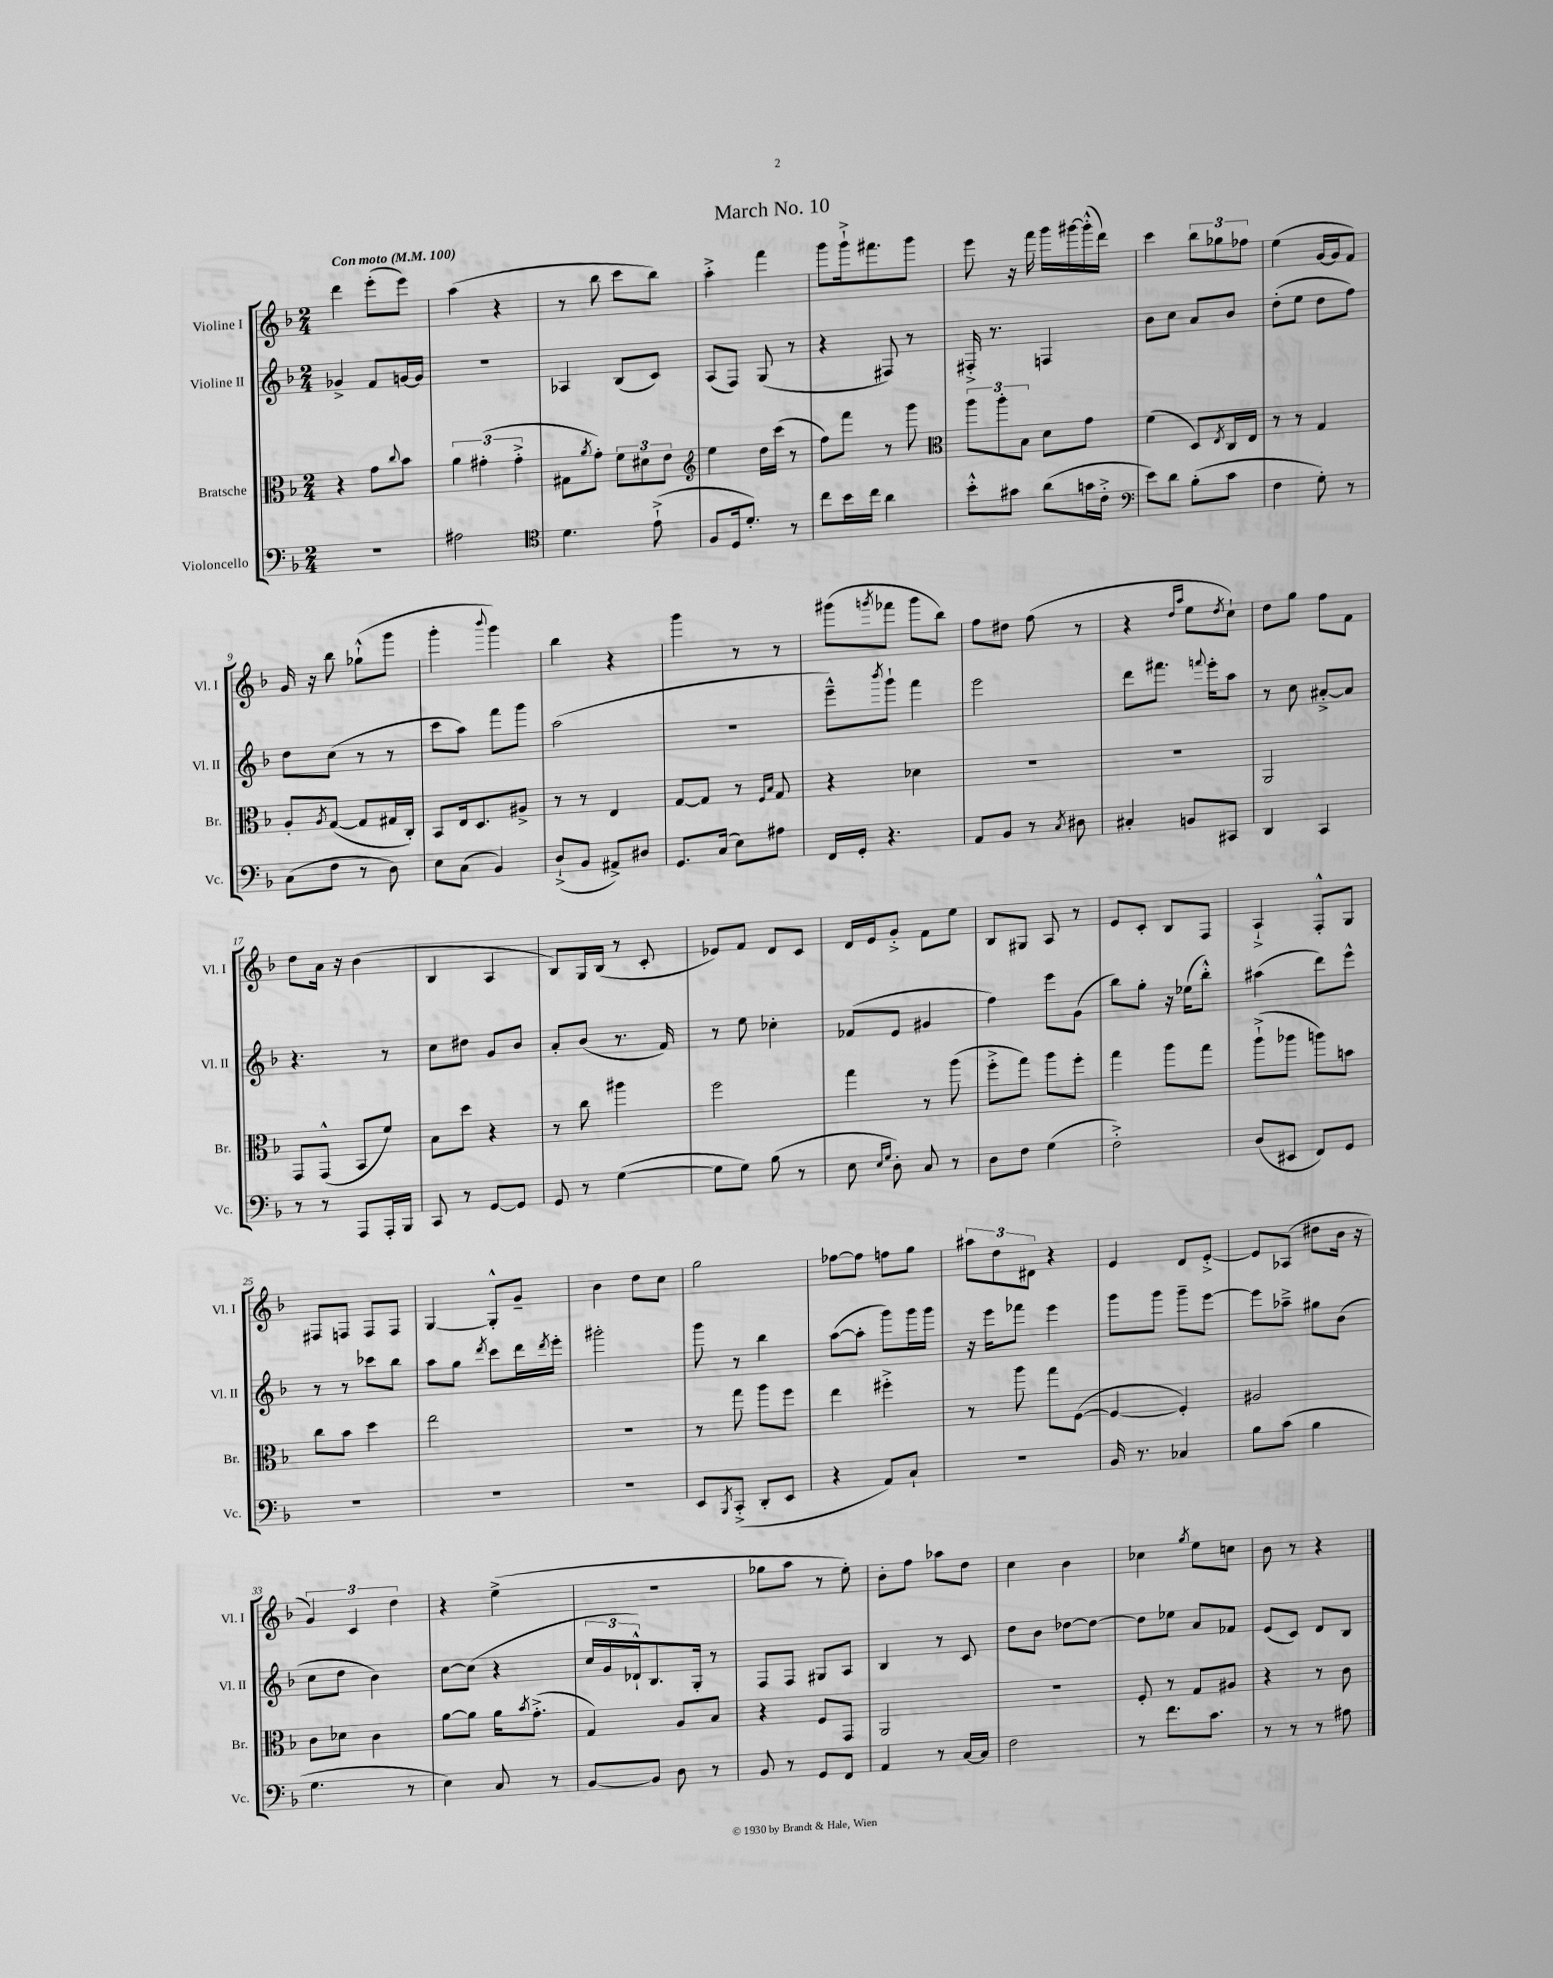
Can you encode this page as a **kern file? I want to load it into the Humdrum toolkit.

**kern	**kern	**kern	**kern
*staff4	*staff3	*staff2	*staff1
*clefF4	*clefC3	*clefG2	*clefG2
*k[b-]	*k[b-]	*k[b-]	*k[b-]
*M2/4	*M2/4	*M2/4	*M2/4
*MM100	*MM100	*MM100	*MM100
2r	4r	4g-^/	4ddd\
.	8g\L	8f/L	(8eee'\L
.	8qqcc/	.	.
.	8b-\J	[16g/L	8eee\J)
.	.	16g/]JJ	.
=	=	=	=
2A#\	6a\	2r	(4aa\
.	(6g#'\	.	.
.	.	.	4r
.	6g#'^\	.	.
=	=	=	=
*clefC4	*	*	*
4.d\	8G#\L	4A-/	8r
.	8qa/	.	.
.	8g'\J)	.	8bb-\
.	12f\L	(8B-/L	8ccc\L
.	12d#\	.	.
(8e`^\	.	8c/J)	8bb-\J)
.	12e\J	.	.
=	=	=	=
*	*clefG2	*	*
8F/L	4ee\	(8A/L	4aa'^\
16D/k	.	8F/J)	.
8.d'/J)	.	.	.
.	16dd\LL	(8G/	4fff\
.	(16ccc\JJ	.	.
8r	8r	8r	.
=	=	=	=
8cc\L	8ff\L)	4r	8ggg\L
16b-\L	8fff\J	.	16ggg`^\k
16cc\JJ	.	.	8.fff#\
4a\	8r	8F#/)	.
.	8ggg\	8r	8ggg\J
=	=	=	=
*	*clefC3	*	*
8b-'^^\L	12aa\L	16F#'^/	8eee\
.	.	8.r	.
.	12aa'\	.	.
8g#\J	.	.	16r
.	12B-\J	.	.
.	.	.	16fff\
(8a\L	8d\L	4F/	16ggg\LL
.	.	.	[16ggg#\
16g\L	8g\J	.	(16ggg#'^^\]
16c'^\JJ	.	.	16ddd\JJ)
=	=	=	=
*clefF4	*	*	*
8e\L)	(4f\	8b-\L	4ccc\
8d\J	.	8cc\J	.
(8B-'\L	8D/L)	8a/L	12bb-\L
.	.	.	12gg-\
.	8qE/	.	.
8c\J	16C/L	8b-/J	.
.	.	.	12ff-\J
.	16E/JJ	.	.
=	=	=	=
4F\	8r	(8dd'\L	(4ee\
.	8r	8ee\J	.
8G'\)	4G/	8dd\L	[16g/LL
.	.	.	16g/]J
8r	.	8ff\J)	8f/J)
=	=	=	=
(8C\L	8A'/L	8dd\L	16g/
.	.	.	16r
.	8qA/	.	.
8F\J	([8G/J	(8cc\J	8bb-\
8r	8G/]L	8r	(8gg-`^^\L
8D\)	16G#/L	8r	8ggg\J
.	16C'/JJ)	.	.
=	=	=	=
8E\L	8BB-/L	8ccc\L	4ggg'\
(8C\J	16E/k	8aa\J)	.
.	8.D/	.	.
.	.	.	8qqbbb-/
4BB-/)	.	8fff\L	4ggg\)
.	8A#^/J	8ggg\J	.
=	=	=	=
(8D`^/L	8r	(2aa\	4bb-\
8BB-/J	8r	.	.
8AA#^/L)	4E/	.	4r
8D#/J	.	.	.
=	=	=	=
8.GG/L	[8G/L	2r	4ggg\
.	8G/]J	.	.
(16C/Jk	.	.	.
8E\L)	8r	.	8r
.	16qqF/LL	.	.
.	16qqB-/JJ	.	.
8A#\J	8G/	.	8r
=	=	=	=
16FF/LL	4r	8eee~^^\L)	(8ggg#\L
16GG'/JJ	.	.	.
.	.	8qbbb-/	8qggg/
4.r	.	8ggg`\J	8fff-\J
.	4d-\	4fff\	8ggg\L
.	.	.	8bb-\J)
=	=	=	=
8AA/L	2r	2eee\	8ff\L
8BB-/J	.	.	8dd#\J
8r	.	.	(8ff\
8qC/	.	.	.
8D#\	.	.	8r
=	=	=	=
4C#'/	2r	8ddd\L	4r
.	.	8.fff#\J	.
.	.	.	16qqdd/LL
.	.	.	16qqaa/JJ
8BB/L	.	.	8ee\L
.	.	8qqfff/	.
.	.	16eee'\LK	.
.	.	.	8qdd/
8CC#/J	.	8aa\J	8cc`\J)
=	=	=	=
4DD/	2AA/	8r	8dd\L
.	.	8cc\	8gg\J
4CC/	.	[8a#'^/L	8ff\L
.	.	8a#/]J	8f\J
=	=	=	=
8r	8GG/L	4.r	8dd\L
8r	(8GG^^/J	.	16a\Jk
.	.	.	16r
8AAA/L	8BB-/L	.	(4b-\
16AAA'/L	8f/J)	8r	.
16BBB-/JJ	.	.	.
=	=	=	=
8CC/	8B-\L	8cc\L	4B-/
8r	8dd\J	8dd#\J	.
[8GG/L	4r	8g/L	4A/
8GG/]J	.	8b-/J	.
=	=	=	=
8GG/	8r	8a'/L	8B-/L)
8r	8cc\	(8b-/J	16G/L
.	.	.	(16B-/JJ
([4G\	4aa#\	8.r	8r
.	.	.	8c'/
.	.	16f/)	.
=	=	=	=
8G\]L	2ff\	8r	8e-/L)
8G\J)	.	8ee\	8f/J
(8B-\	.	4cc-'\	8d/L
8r	.	.	8c/J
=	=	=	=
8E\	4gg\	(8f-/L	16d/LL
.	.	.	16e/J
16qqE/LL	.	.	.
16qqG/JJ	.	.	.
8D'\)	.	8e/J	8g'^/J
8C/	8r	4g#/	8f\L
8r	(8aa\	.	8ee\J
=	=	=	=
8D\L	8ff'^\L	4ff\)	8B-/L
8F\J	8gg\J)	.	8G#/J
(4G\	8aa\L	8eee\L	8A/
.	8ff'\J	(8g\J	8r
=	=	=	=
2F'^\)	4gg\	8bb-\L)	8e/L
.	.	8gg'\J	8c'/J
.	8aa\L	16r	8B-/L
.	.	(16ee-\LK	.
.	8gg\J	8bb-'^^\J)	8F/J
=	=	=	=
(8D/L	(8aa`^\L	(4aa#\	4A`^/
8EE#/J	8aa-\J	.	.
8FF/L)	8aa\L)	8ddd\L)	8F'^^/L
8GG/J	8b\J	8eee^^\J	8G/J
=	=	=	=
2r	8cc\L	8r	8F#/L
.	8b-\J	8r	8F/J
.	4dd\	8ccc-\L	8F/L
.	.	8bb-\J	8F/J
=	=	=	=
2r	2ee\	8aa\L	[4G/
.	.	8gg\J	.
.	.	8qddd/	.
.	.	8ccc\L	8G'^^/]L
.	.	16ddd\L	8g~/J
.	.	8qddd/	.
.	.	16eee'\JJ	.
=	=	=	=
2r	2r	2ggg#'\	4b-\
.	.	.	8dd\L
.	.	.	8cc\J
=	=	=	=
8EE/L	8r	8ggg\	2gg\
8qBBB-/	.	.	.
(8CC'^/J	8gg\	8r	.
8DD'/L	8aa\L	4bb-\	.
8EE/J	8ff\J	.	.
=	=	=	=
4r	4ee\	([8aa\L	[8ff-\L
.	.	8aa'\]J	8ff-\]J
8AA/L)	4ff#'^\	8ggg\L)	8ff\L
8C`/J	.	16ggg\L	8gg\J
.	.	16ggg\JJ	.
=	=	=	=
2r	8r	16r	12aa#\L
.	.	16eee\LK	.
.	.	.	12dd\
.	8aa\	8fff-\J	.
.	.	.	12d#\J
.	8gg\L	4eee\	4r
.	([8F\J	.	.
=	=	=	=
16BB-/	4F/_	8ggg\L	4e/
8.r	.	.	.
.	.	8ggg\J	.
4C-/	4F'/])	8ggg~\L	8d/L
.	.	[8eee\J	[8e'^/J
=	=	=	=
8B-\L	2A#/	8eee\]L	8e/]L
(8c\J	.	8aa-~^\J	(8A-/J
4B-\	.	8gg#\L	8dd#\L
.	.	(8b-\J	16b-\Jk
.	.	.	16r
=	=	=	=
4.G\	8c\L	8cc\L	6g/)
.	8d-\J	8dd\J	.
.	.	.	6c/
.	4c\	4b-\)	.
.	.	.	6dd\
8r	.	.	.
=	=	=	=
4E\)	[8a\L	[8cc\L	4r
.	8a\]J	(8cc\]J	.
8C/	16a\LK	4r	(4ee^\
.	8qb-/	.	.
.	(8.g'^\J	.	.
8r	.	.	.
=	=	=	=
[8BB-/L	4G/)	24cc/LL	2r
.	.	24g/	.
.	.	24d-`^^/J)	.
8BB-/]J	.	8.B-/	.
8D\	8A/L	.	.
.	.	16G'/Jk	.
8r	8B-/J	8r	.
=	=	=	=
8BB-/	4r	8F/L	8gg-\L
8r	.	8F/J	8aa\J
8GG/L	8F/L	8G#/L	8r
8FF/J	8GG/J	8A/J	8ee'\)
=	=	=	=
4AA/	2AA/	4B-/	8b-'\L
.	.	.	8ff\J
8r	.	8r	8aa-\L
[16C/LL	.	8c/	8dd\J
16C/]JJ	.	.	.
=	=	=	=
2F\	2r	8dd\L	4cc\
.	.	8b-\J	.
.	.	[8dd-\L	4b-\
.	.	8dd-\_J	.
=	=	=	=
8r	8F'/	8dd-\]L	4cc-\
8.f\L	8r	8ee-\J	.
.	.	.	8qgg/
.	8G/L	8a/L	8ee\L
8.c\J	.	.	.
.	8A#/J	8f-/J	8cc\J
=	=	=	=
8r	4r	(8e/L	8b-\
8r	.	8c/J)	8r
8r	8r	8d/L	4r
8A#\	8c\	8B-/J	.
==	==	==	==
*-	*-	*-	*-
